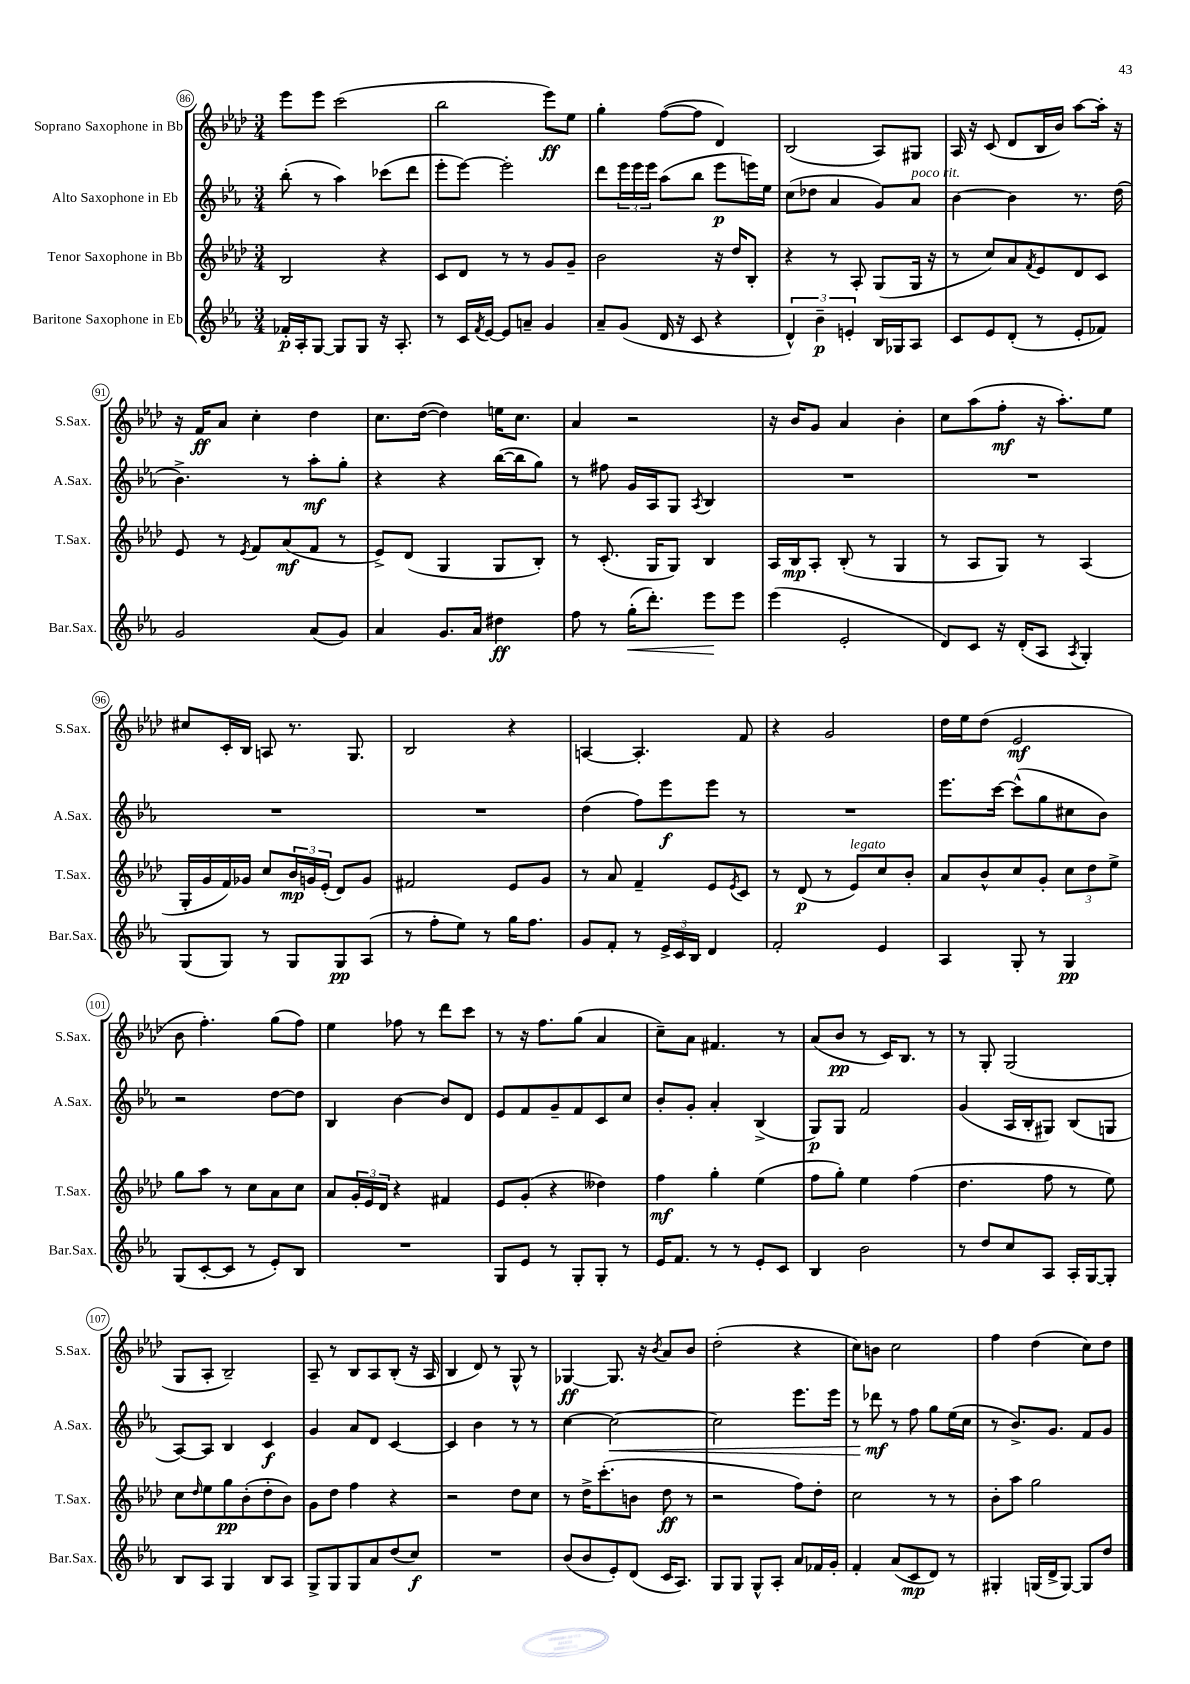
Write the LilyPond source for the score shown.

<<
\new StaffGroup <<
\new Staff = "s0" \with { instrumentName = "Soprano Saxophone in Bb" shortInstrumentName = "S.Sax." } {
    \clef treble \key aes \major \numericTimeSignature \time 3/4
    ees'''8 ees'''8 c'''2( |
    bes''2 ees'''8\ff) ees''8 |
    g''4-. f''8~( f''8 des'4) |
    bes2( aes8) gis8 |
    aes16 r16 c'8( des'8 bes16 bes'16) aes''8~ aes''16-. r16 |
    r16 f'16\ff aes'8 c''4-. des''4 |
    c''8. des''16~( des''4) e''16 c''8. |
    aes'4 r2 |
    r16 bes'16 g'8 aes'4 bes'4-. |
    c''8 aes''8( f''8-.\mf r16 aes''8.-.) ees''8 |
    cis''8 c'16-. bes16 a8 r8. g8. |
    bes2 r4 |
    a4~ a4.-. f'8 |
    r4 g'2 |
    des''16 ees''16 des''8( ees'2\mf |
    bes'8 f''4.-.) g''8( f''8) |
    ees''4 fes''8 r8 des'''8 c'''8 |
    r8 r16 f''8. g''8( aes'4 |
    c''8--) aes'8 fis'4. r8 |
    aes'8( bes'8\pp r8 c'16) bes8. r8 |
    r8 g8-. g2( |
    g8 aes8-. bes2--) |
    aes8-- r8 bes8 aes8 bes8-.( r16 aes16 |
    bes4 des'8) r8 g8-^ r8 |
    ges4~\ff ges8. r16 \acciaccatura { bes'8 } aes'8 bes'8 |
    des''2-.( r4 |
    c''8) b'8 c''2 |
    f''4 des''4( c''8) des''8 \bar "|." |
}
\new Staff = "s1" \with { instrumentName = "Alto Saxophone in Eb" shortInstrumentName = "A.Sax." } {
    \clef treble \key ees \major \numericTimeSignature \time 3/4
    bes''8-.( r8 aes''4) ces'''8( d'''8 |
    ees'''8-. ees'''8~) ees'''2-. |
    d'''8 \tuplet 3/2 { ees'''16 ees'''16 ees'''16 } aes''8( bes''8 ees'''8\p e'''16) ees''16 |
    c''8( des''8 aes'4 g'8) aes'8^\markup { \italic "poco rit." } |
    bes'4~ bes'4 r8. d''16( |
    bes'4.->) r8 aes''8-.\mf g''8-. |
    r4 r4 bes''16~( bes''16 g''8) |
    r8 fis''8 g'16 aes16 g8 \acciaccatura { aes8 } bes4 |
    R2. |
    R2. |
    R2. |
    R2. |
    d''4( f''8) ees'''8\f ees'''8 r8 |
    R2. |
    ees'''8. c'''16~ c'''8-^( g''8 cis''8 bes'8) |
    r2 d''8~ d''8 |
    bes4 bes'4~ bes'8 d'8 |
    ees'8 f'8 g'8-- f'8 c'8 c''8 |
    bes'8-. g'8-. aes'4-. bes4->( |
    g8\p) g8 f'2 |
    g'4( aes16 bes16-. gis8) bes8( g8 |
    aes8~) aes8 bes4 c'4\f |
    g'4 aes'8 d'8 c'4~ |
    c'4 bes'4 r8 r8 |
    c''4~ c''2~\< |
    c''2 ees'''8. ees'''16 |
    r8 des'''8\mf\! r8 f''8 g''8 ees''16( c''16 |
    r8 bes'8.->) g'8. f'8 g'8 \bar "|." |
}
\new Staff = "s2" \with { instrumentName = "Tenor Saxophone in Bb" shortInstrumentName = "T.Sax." } {
    \clef treble \key aes \major \numericTimeSignature \time 3/4
    bes2 r4 |
    c'8 des'8 r8 r8 g'8 g'8-- |
    bes'2 r16 des''16 bes8-. |
    r4 r8 aes8-. g8( g16 r16 |
    r8 c''8) aes'8 \acciaccatura { f'8 } ees'8 des'8 c'8 |
    ees'8 r8 \acciaccatura { ees'8 } f'8 aes'8\mf( f'8 r8 |
    ees'8->) des'8( g4 g8 bes8-.) |
    r8 c'8.-.( g16 g8) bes4 |
    aes16 bes16\mp aes8-. bes8-.( r8 g4 |
    r8 aes8 g8) r8 aes4( |
    g16-. g'16 f'16) ges'16 c''8 \tuplet 3/2 { bes'16\mp g'16 ees'16-.( } des'8) g'8 |
    fis'2 ees'8 g'8 |
    r8 aes'8 f'4-- ees'8 \acciaccatura { ees'8 } c'8 |
    r8 des'8\p( r8 ees'8^\markup { \italic "legato" }) c''8 bes'8-. |
    aes'8 bes'8-^ c''8 g'8-. \tuplet 3/2 { c''8 des''8 ees''8-> } |
    g''8 aes''8 r8 c''8 aes'8 c''8 |
    aes'8 \tuplet 3/2 { g'16-. ees'16 des'16 } r4 fis'4 |
    ees'8 g'8-.( r4 deses''4) |
    f''4\mf g''4-. ees''4( |
    f''8 g''8-.) ees''4 f''4( |
    des''4. f''8 r8 ees''8) |
    c''8 \grace { des''16 } ees''8 g''8\pp bes'8-.( des''8-. bes'8) |
    g'8 des''8 f''4 r4 |
    r2 des''8 c''8 |
    r8 des''16-> c'''8.-.( b'8 des''8\ff r8 |
    r2 f''8) des''8-. |
    c''2 r8 r8 |
    bes'8-. aes''8 g''2 \bar "|." |
}
\new Staff = "s3" \with { instrumentName = "Baritone Saxophone in Eb" shortInstrumentName = "Bar.Sax." } {
    \clef treble \key ees \major \numericTimeSignature \time 3/4
    fes'16-.\p aes16-. g8~ g8 g8 r16 aes8.-. |
    r8 c'16 \acciaccatura { f'8 } ees'16~ ees'8 a'8-- g'4 |
    aes'8-- g'8( d'16 r16 c'8 r4 |
    \tuplet 3/2 { d'4-^) bes'4--\p e'4-. } bes16 ges16 aes8 |
    c'8 ees'8 d'8-.( r8 ees'8-. fes'8) |
    g'2 aes'8( g'8) |
    aes'4 g'8. aes'16 dis''4\ff |
    f''8 r8 g''16-.\<( d'''8.-.) ees'''8\! ees'''8 |
    ees'''4( ees'2-. |
    d'8) c'8 r16 d'16-.( aes8 \acciaccatura { aes8 } g4-.) |
    g8( g8) r8 g8 g8\pp aes8( |
    r8 f''8-. ees''8) r8 g''16 f''8. |
    g'8 f'8-. r8 \tuplet 3/2 { ees'16-> c'16 bes16 } d'4 |
    f'2-. ees'4 |
    aes4 g8-. r8 g4\pp |
    g8( c'8~-. c'8 r8 ees'8-.) bes8 |
    R2. |
    g8 ees'8 r8 g8-. g8-. r8 |
    ees'16 f'8. r8 r8 ees'8-. c'8 |
    bes4 bes'2 |
    r8 d''8 c''8 aes8 aes16-. g16~ g8-. |
    bes8 aes8 g4 bes8 aes8 |
    g8-> g8 g8 aes'8 d''8( c''8\f) |
    R2. |
    bes'8( bes'8 ees'8-.) d'8( c'16 aes8.) |
    g8 g8 g8-^ aes8-. aes'8 fes'16 g'16-. |
    f'4-. aes'8( c'8\mp d'8) r8 |
    gis4-. g16( d'16-> g8~) g8 d''8 \bar "|." |
}
>>
>>
\layout { \context { \Score currentBarNumber = #86 \override BarNumber.stencil = #(make-stencil-circler 0.1 0.3 ly:text-interface::print) } }
